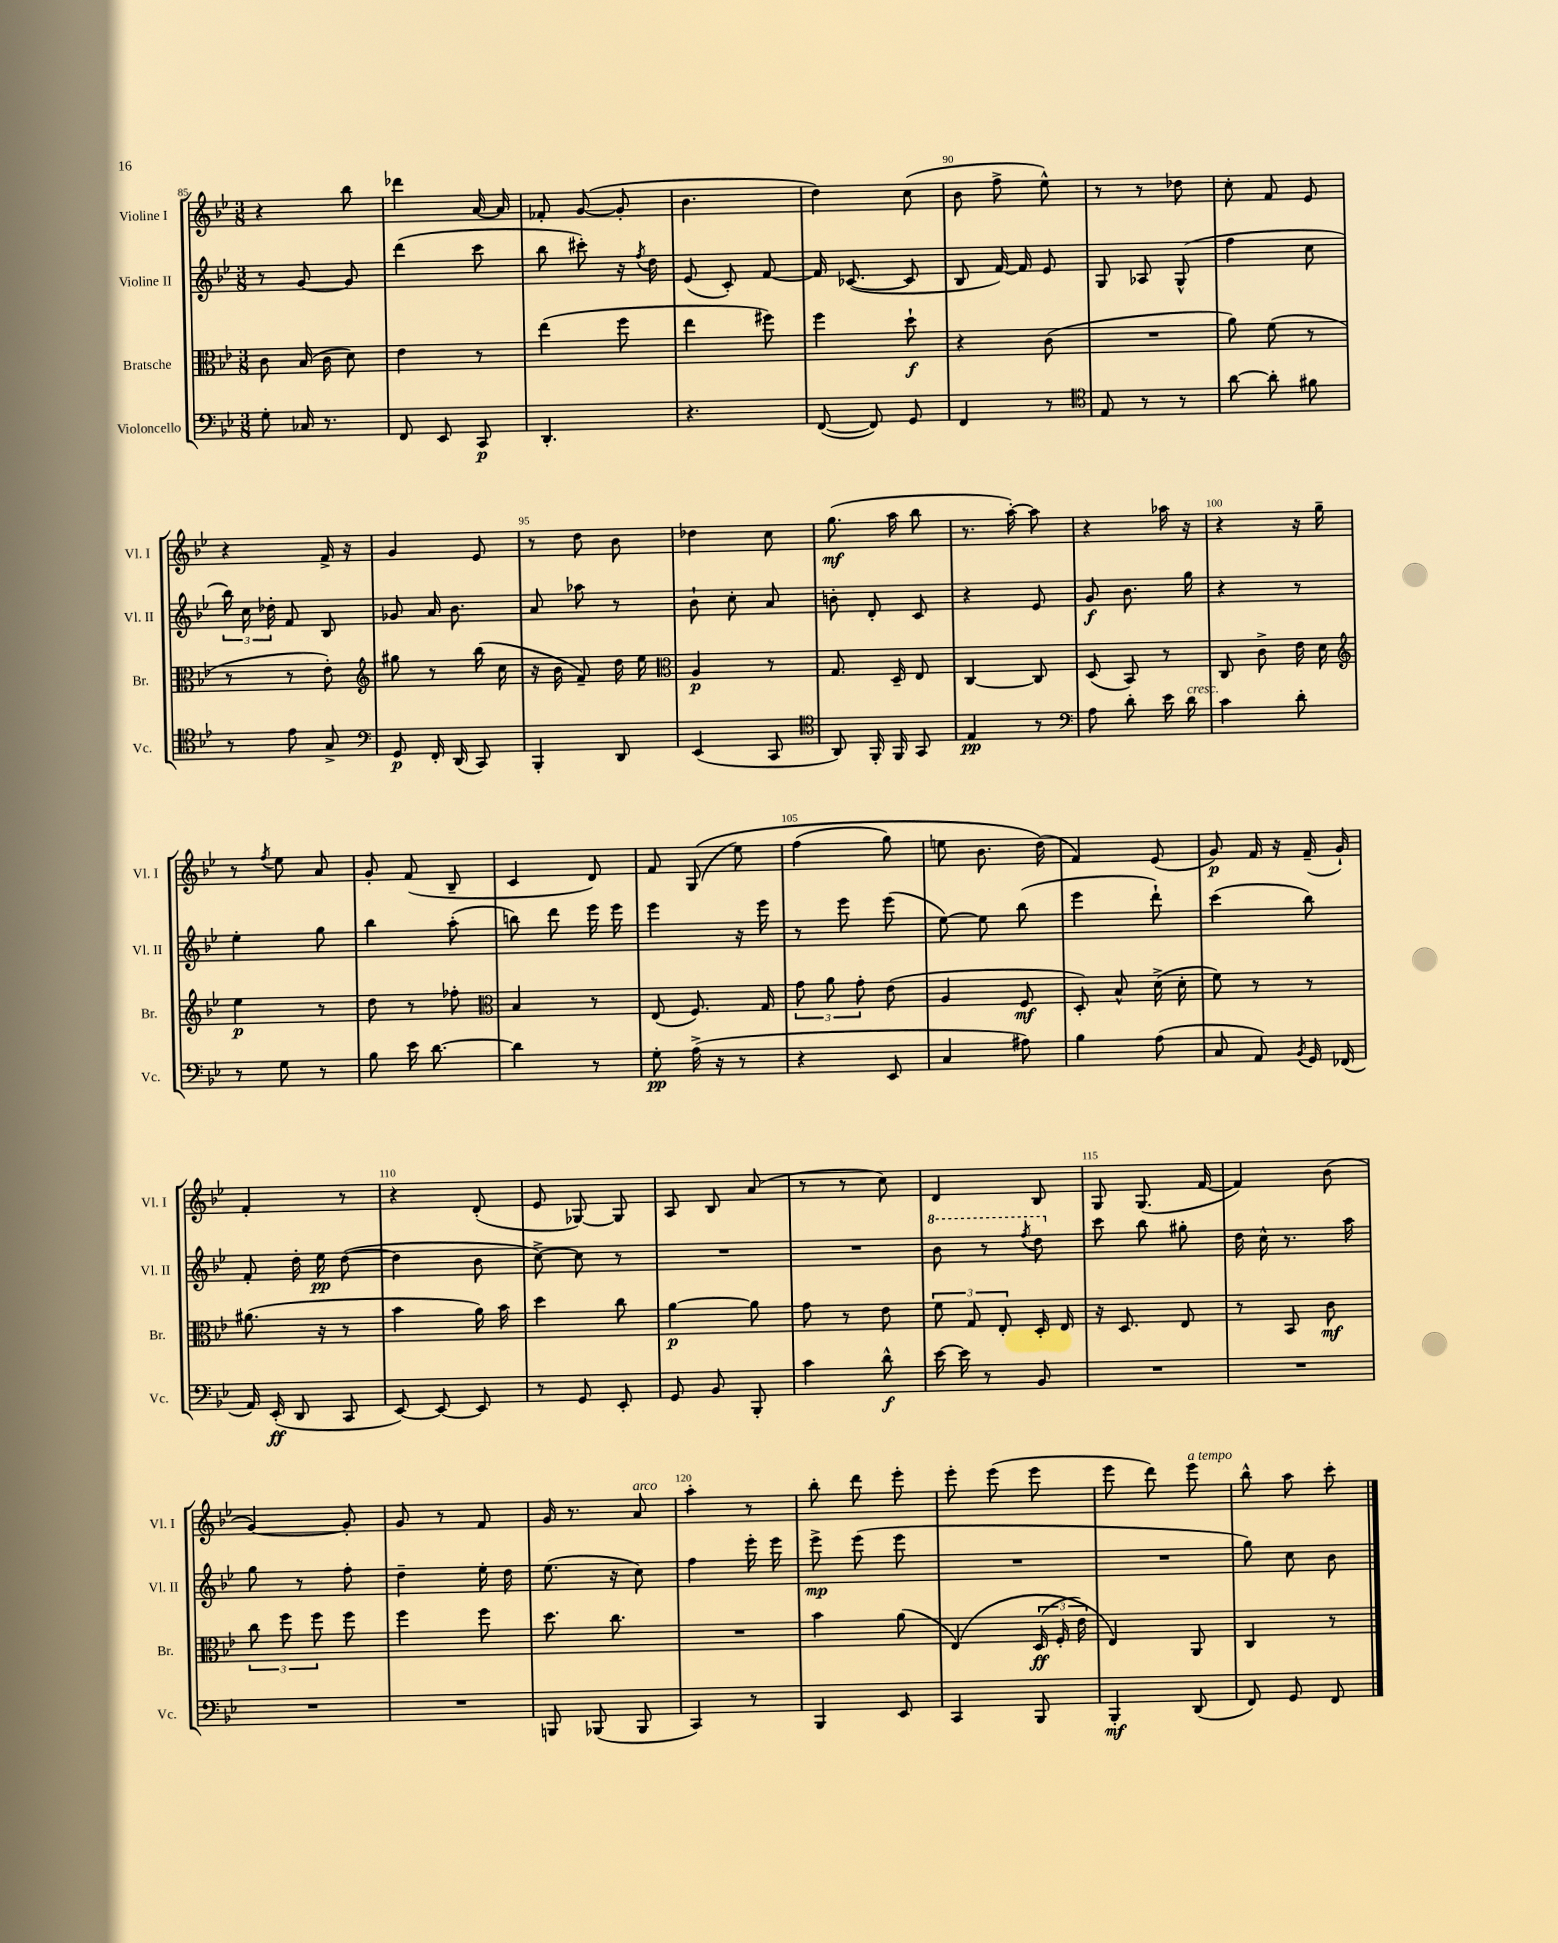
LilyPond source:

<<
\new StaffGroup <<
\new Staff = "s0" \with { instrumentName = "Violine I" shortInstrumentName = "Vl. I" } {
    \clef treble \key bes \major \numericTimeSignature \time 3/8
    \autoBeamOff r4 bes''8 |
    des'''4 a'16~ a'16 |
    fes'8-. g'8~( g'8-. |
    bes'4. |
    d''4) c''8( |
    bes'8 f''8-> ees''8-^) |
    r8 r8 des''8 |
    c''8-. f'8 ees'8 |
    r4 f'16-> r16 |
    g'4 ees'8 |
    r8 d''8 bes'8 |
    des''4 c''8 |
    g''8.\mf( a''16 bes''8 |
    r8. a''16~-.) a''8 |
    r4 aes''16 r16 |
    r4 r16 g''16-- |
    r8 \acciaccatura { f''8 } ees''8 a'8 |
    g'8-. f'8( bes8-- |
    c'4 d'8) |
    f'8 g8(\( ees''8) |
    f''4( g''8) |
    e''8 bes'8. d''16(\) |
    f'4) ees'8( |
    g'8\p) f'16 r16 f'16--( g'16-!) |
    f'4-. r8 |
    r4 d'8-.( |
    ees'8 ges8~) ges8 |
    a8 bes8 a'8( |
    r8 r8 c''8) |
    d'4 bes8 |
    g8 g8.( f'16~ |
    f'4) bes'8( |
    g'4~) g'8-. |
    g'8 r8 f'8 |
    g'16 r8. a'8^\markup { \italic "arco" } |
    a''4-. r8 |
    bes''8-. d'''8 ees'''8-. |
    ees'''8-. ees'''8( ees'''8 |
    ees'''8 d'''8) ees'''8^\markup { \italic "a tempo" } |
    bes''8-^ a''8 c'''8-. \bar "|." |
}
\new Staff = "s1" \with { instrumentName = "Violine II" shortInstrumentName = "Vl. II" } {
    \clef treble \key bes \major \numericTimeSignature \time 3/8
    \autoBeamOff r8 g'8~ g'8 |
    d'''4( c'''8 |
    bes''8 cis'''8-.) r16 \acciaccatura { f''8 } d''16 |
    ees'8( c'8-.) f'8~ |
    f'16 ces'8.~( ces'8 |
    bes8 f'16~) f'16 ees'8 |
    g8 aes8 g8-^( |
    f''4 c''8 |
    \tuplet 3/2 { bes''16) c''16 des''16-. } f'8 bes8 |
    ges'8 a'16 bes'8. |
    a'8 aes''8 r8 |
    bes'8-! c''8-. a'8 |
    b'8-. d'8-. c'8 |
    r4 ees'8 |
    g'8\f bes'8. g''16 |
    r4 r8 |
    ees''4-. g''8 |
    bes''4 a''8-.( |
    b''8) d'''8 ees'''16 ees'''16 |
    ees'''4 r16 ees'''16 |
    r8 ees'''8 ees'''8( |
    ees''8~) ees''8 bes''8( |
    ees'''4 d'''8-!) |
    c'''4( bes''8) |
    f'8-. d''16-. ees''16\pp d''8~( |
    d''4 bes'8 |
    c''8~->) c''8 r8 |
    R4. |
    R4. |
    \ottava #1 bes''8 r8 \acciaccatura { f'''8 } d'''8 \ottava #0 |
    c'''8 bes''8 gis''8-. |
    d''16 c''16-^ r8. a''16 |
    g''8 r8 f''8-. |
    d''4-- ees''16-. d''16 |
    ees''8.( r16 c''8) |
    f''4 ees'''16-. ees'''16 |
    ees'''8->\mp ees'''8( ees'''8 |
    R4. |
    R4. |
    g''8) c''8 bes'8 \bar "|." |
}
\new Staff = "s2" \with { instrumentName = "Bratsche" shortInstrumentName = "Br." } {
    \clef alto \key bes \major \numericTimeSignature \time 3/8
    \autoBeamOff c'8 bes16( c'16 d'8) |
    ees'4 r8 |
    ees''4( f''8 |
    ees''4 fis''8) |
    f''4 d''8-!\f |
    r4 c'8( |
    R4. |
    a'8) f'8( r8 |
    r8 r8 ees'8-.) |
    \clef treble gis''8 r8 bes''16( c''16 |
    r16 bes'16 f'8--) d''16 ees''16 |
    \clef alto a4\p r8 |
    g8. d16-- ees8 |
    c4~ c8 |
    d8( bes,8) r8 |
    c8 c'8-> ees'16 d'16 |
    \clef treble ees''4\p r8 |
    d''8 r8 fes''8-. |
    \clef alto bes4 r8 |
    ees8( f8.) g16 |
    \tuplet 3/2 { g'8 a'8 g'8-. } ees'8( |
    a4 f8\mf |
    d8-.) bes8-^ d'16->( d'16-. |
    f'8) r8 r8 |
    ais'8.( r16 r8 |
    bes'4 a'16) bes'16 |
    d''4 c''8 |
    a'4~\p a'8 |
    g'8 r8 ees'8 |
    \tuplet 3/2 { f'8 g8 ees8-. } d16-. ees16 |
    r16 d8. ees8 |
    r8 bes,8 c'8\mf |
    \tuplet 3/2 { c''8 f''8 f''8 } f''8 |
    f''4 f''8 |
    d''8. c''8. |
    R4. |
    bes'4 a'8( |
    ees4)\( \tuplet 3/2 { d16\ff( f16-. ees'16) } |
    ees4\) a,8 |
    c4 r8 \bar "|." |
}
\new Staff = "s3" \with { instrumentName = "Violoncello" shortInstrumentName = "Vc." } {
    \clef bass \key bes \major \numericTimeSignature \time 3/8
    \autoBeamOff g8-. ces16 r8. |
    f,8 ees,8 c,8\p |
    d,4.-. |
    r4. |
    f,8~( f,8) g,8 |
    f,4 r8 |
    \clef tenor ees8 r8 r8 |
    a'8~ a'8-. fis'8 |
    r8 ees'8 g8-> |
    \clef bass g,8\p f,16-. d,16( c,8) |
    bes,,4-. d,8 |
    ees,4( c,8 |
    \clef tenor a,8) f,16-. f,16 g,8 |
    ees4\pp r8 |
    \clef bass a8 d'8-. ees'16 d'16^\markup { \italic "cresc." } |
    c'4 d'8-. |
    r8 g8 r8 |
    bes8 ees'16 d'8.~ |
    d'4 r8 |
    g8-.\pp a16->( r16 r8 |
    r4 ees,8 |
    c4 ais8) |
    bes4 a8( |
    c8 a,8) \acciaccatura { bes,8 } g,16 fes,16( |
    a,16) ees,16-.\ff( d,8 c,8 |
    ees,8~) ees,8~ ees,8 |
    r8 g,8 ees,8-. |
    g,8 bes,8 bes,,8-. |
    c'4 d'8-^\f |
    ees'16~ ees'16 r8 bes,8 |
    R4. |
    R4. |
    R4. |
    R4. |
    b,,8 bes,,8( bes,,8 |
    c,4) r8 |
    bes,,4 ees,8 |
    c,4 bes,,8 |
    bes,,4-.\mf d,8( |
    f,8) g,8 f,8 \bar "|." |
}
>>
>>
\layout { \context { \Score currentBarNumber = #85 \override BarNumber.break-visibility = ##(#f #t #t) barNumberVisibility = #(every-nth-bar-number-visible 5) } }
